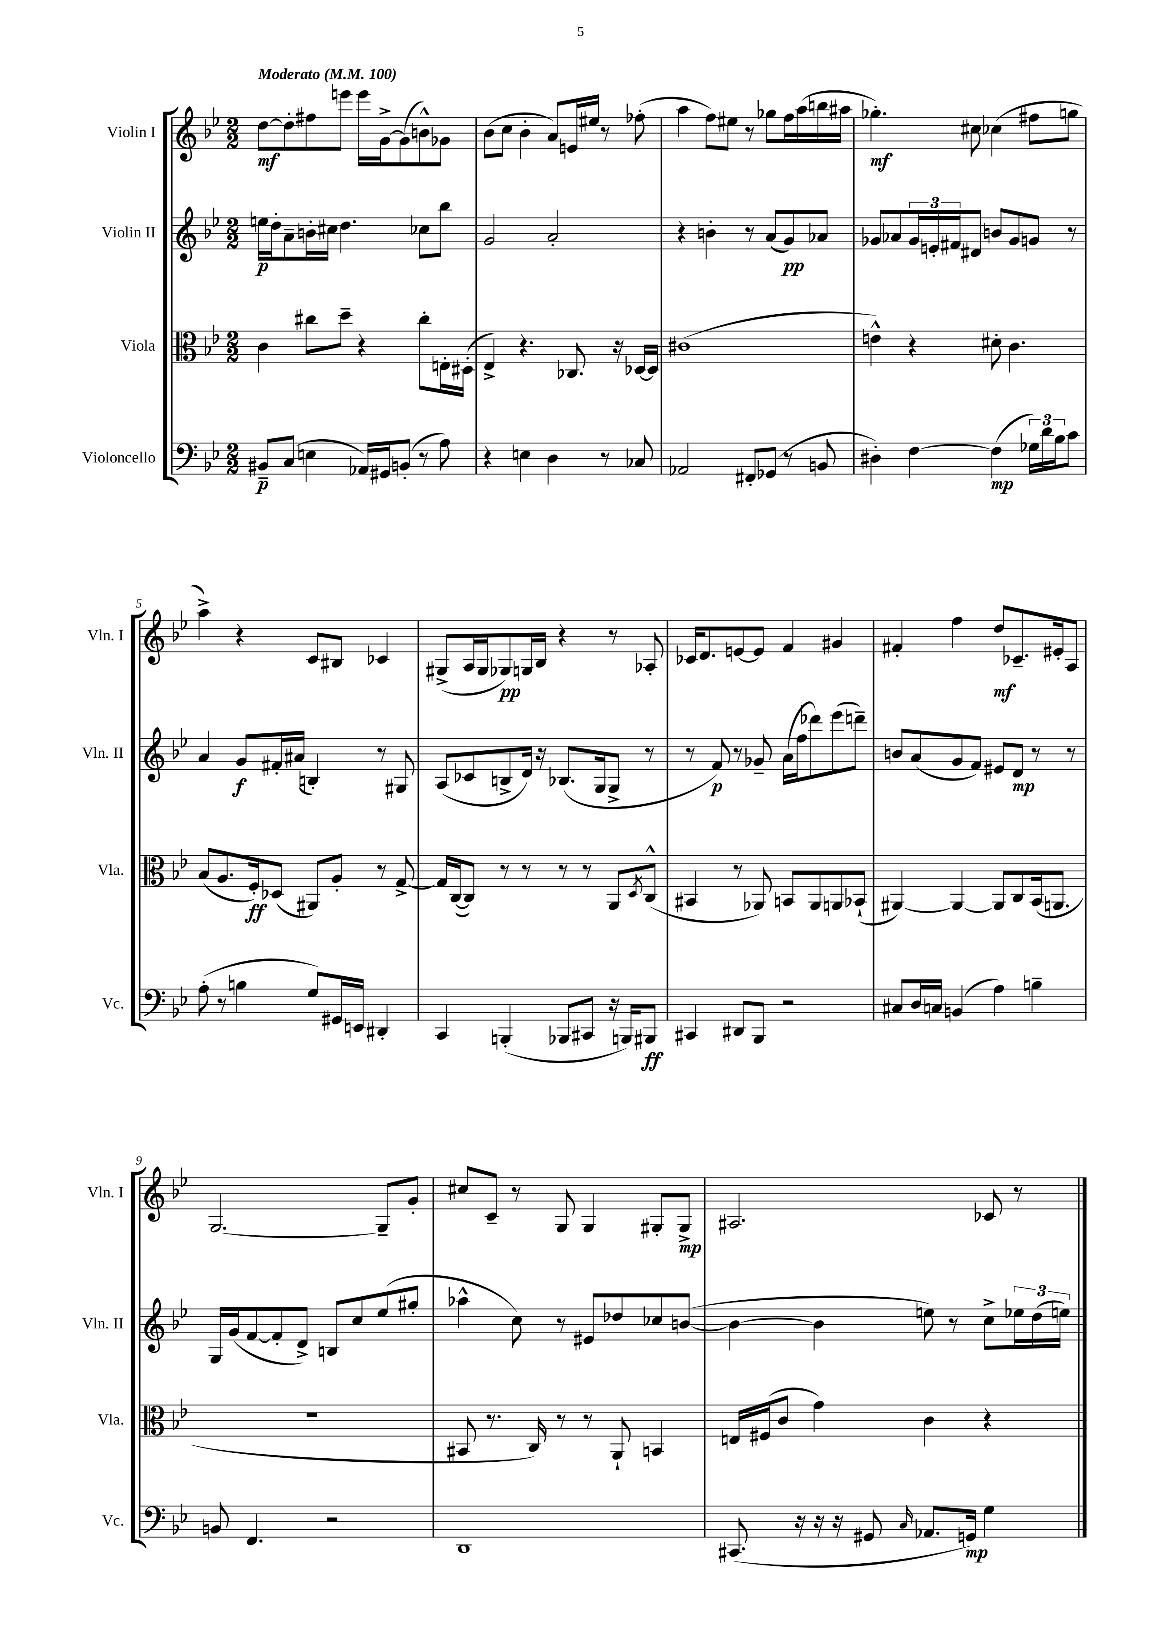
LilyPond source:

<<
\new StaffGroup <<
\new Staff = "s0" \with { instrumentName = "Violin I" shortInstrumentName = "Vln. I" } {
    \clef treble \key bes \major \numericTimeSignature \time 2/2 \tempo "Moderato" 4 = 100
    d''8~\mf d''8-. fis''8 e'''8 e'''16 g'16~-> g'8( b'8-^) ges'8 |
    bes'8( c''8 bes'4-. a'8) e'16 eis''16 r8 fes''8-.( |
    a''4 f''8) eis''8 r8 ges''8 f''16 a''16( b''16 ais''16 |
    ges''4.-.\mf) cis''8 ces''4( fis''8 g''8 |
    a''4->) r4 c'8 bis8 ces'4 |
    gis8->( a16 gis16 ges8\pp) g16 bes16 r4 r8 aes8-. |
    ces'16 d'8. e'8~ e'8 f'4 gis'4 |
    fis'4-. f''4 d''8\mf ces'8.-- eis'16-. a8 |
    g2.~ g8-- g'8-. |
    cis''8 c'8-- r8 g8 g4 gis8-. gis8->\mp |
    ais2. ces'8 r8 \bar "|." |
}
\new Staff = "s1" \with { instrumentName = "Violin II" shortInstrumentName = "Vln. II" } {
    \clef treble \key bes \major \numericTimeSignature \time 2/2
    e''16\p d''16-. a'8-- b'16-. cis''16 d''4. ces''8 bes''8 |
    g'2 a'2-. |
    r4 b'4-. r8 a'8( g'8\pp) aes'8 |
    ges'8 aes'8 \tuplet 3/2 { ges'16 e'16-. fis'16 } dis'8 b'8 ges'8 g'8 r8 |
    a'4 g'8\f fis'16-. ais'16( b4-.) r8 gis8 |
    a8( ces'8 b8-> d'16) r16 bes8.( g16 g8-> r8 |
    r8 f'8\p) r8 ges'8-- a'16( f''16 des'''8) ees'''8( d'''8--) |
    b'8 a'8( g'8 f'8) eis'8 d'8\mp r8 r8 |
    g16 g'16( f'8~ f'8-. d'8->) b8 c''8 ees''8( gis''8-. |
    aes''4-^ c''8) r8 eis'8 des''8 ces''8 b'8~( |
    b'4~ b'4 e''8) r8 c''8-> \tuplet 3/2 { ees''16 d''16( e''16) } \bar "|." |
}
\new Staff = "s2" \with { instrumentName = "Viola" shortInstrumentName = "Vla." } {
    \clef alto \key bes \major \numericTimeSignature \time 2/2
    c'4 cis''8 d''8-- r4 cis''8-. e16-. dis16-.( |
    ees4->) r4. ces8. r16 des16~ des16 |
    cis'1( |
    e'4-^) r4 dis'8-. c'4. |
    bes8( a8. f16-.\ff) des8( ais,8) a8-. r8 g8~-> |
    g16 c16~( c8) r8 r8 r8 r8 a,8 \acciaccatura { d8 } c8-^( |
    bis,4 r8 aes,8) b,8 aes,8 a,8 bes,8-!( |
    ais,4~) ais,4~ ais,8 c8 bes,16( a,8. |
    R1 |
    bis,8 r8. c16) r8 r8 a,8-! b,4 |
    e16 fis16( c'8 g'4) c'4 r4 \bar "|." |
}
\new Staff = "s3" \with { instrumentName = "Violoncello" shortInstrumentName = "Vc." } {
    \clef bass \key bes \major \numericTimeSignature \time 2/2
    bis,8--\p c8( e4 aes,16) gis,16 b,8-.( r8 a8) |
    r4 e4 d4 r8 ces8 |
    aes,2 fis,8-. ges,8( r8 b,8 |
    dis4-.) f4~ f4\mp( \tuplet 3/2 { ges16) d'16 bes16 } c'8 |
    a8-.( r8 b4 g8) gis,16 e,16 dis,4-. |
    c,4 b,,4-.( bes,,8 cis,8 r16 b,,16) bis,,8\ff |
    cis,4 dis,8 bes,,8 r2 |
    cis8 d16 c16 b,4( a4) b4-- |
    b,8 f,4. r2 |
    d,1 |
    cis,8.( r16 r16 r16 gis,8 \grace { c16 } aes,8. g,16\mp) g4 \bar "|." |
}
>>
>>
